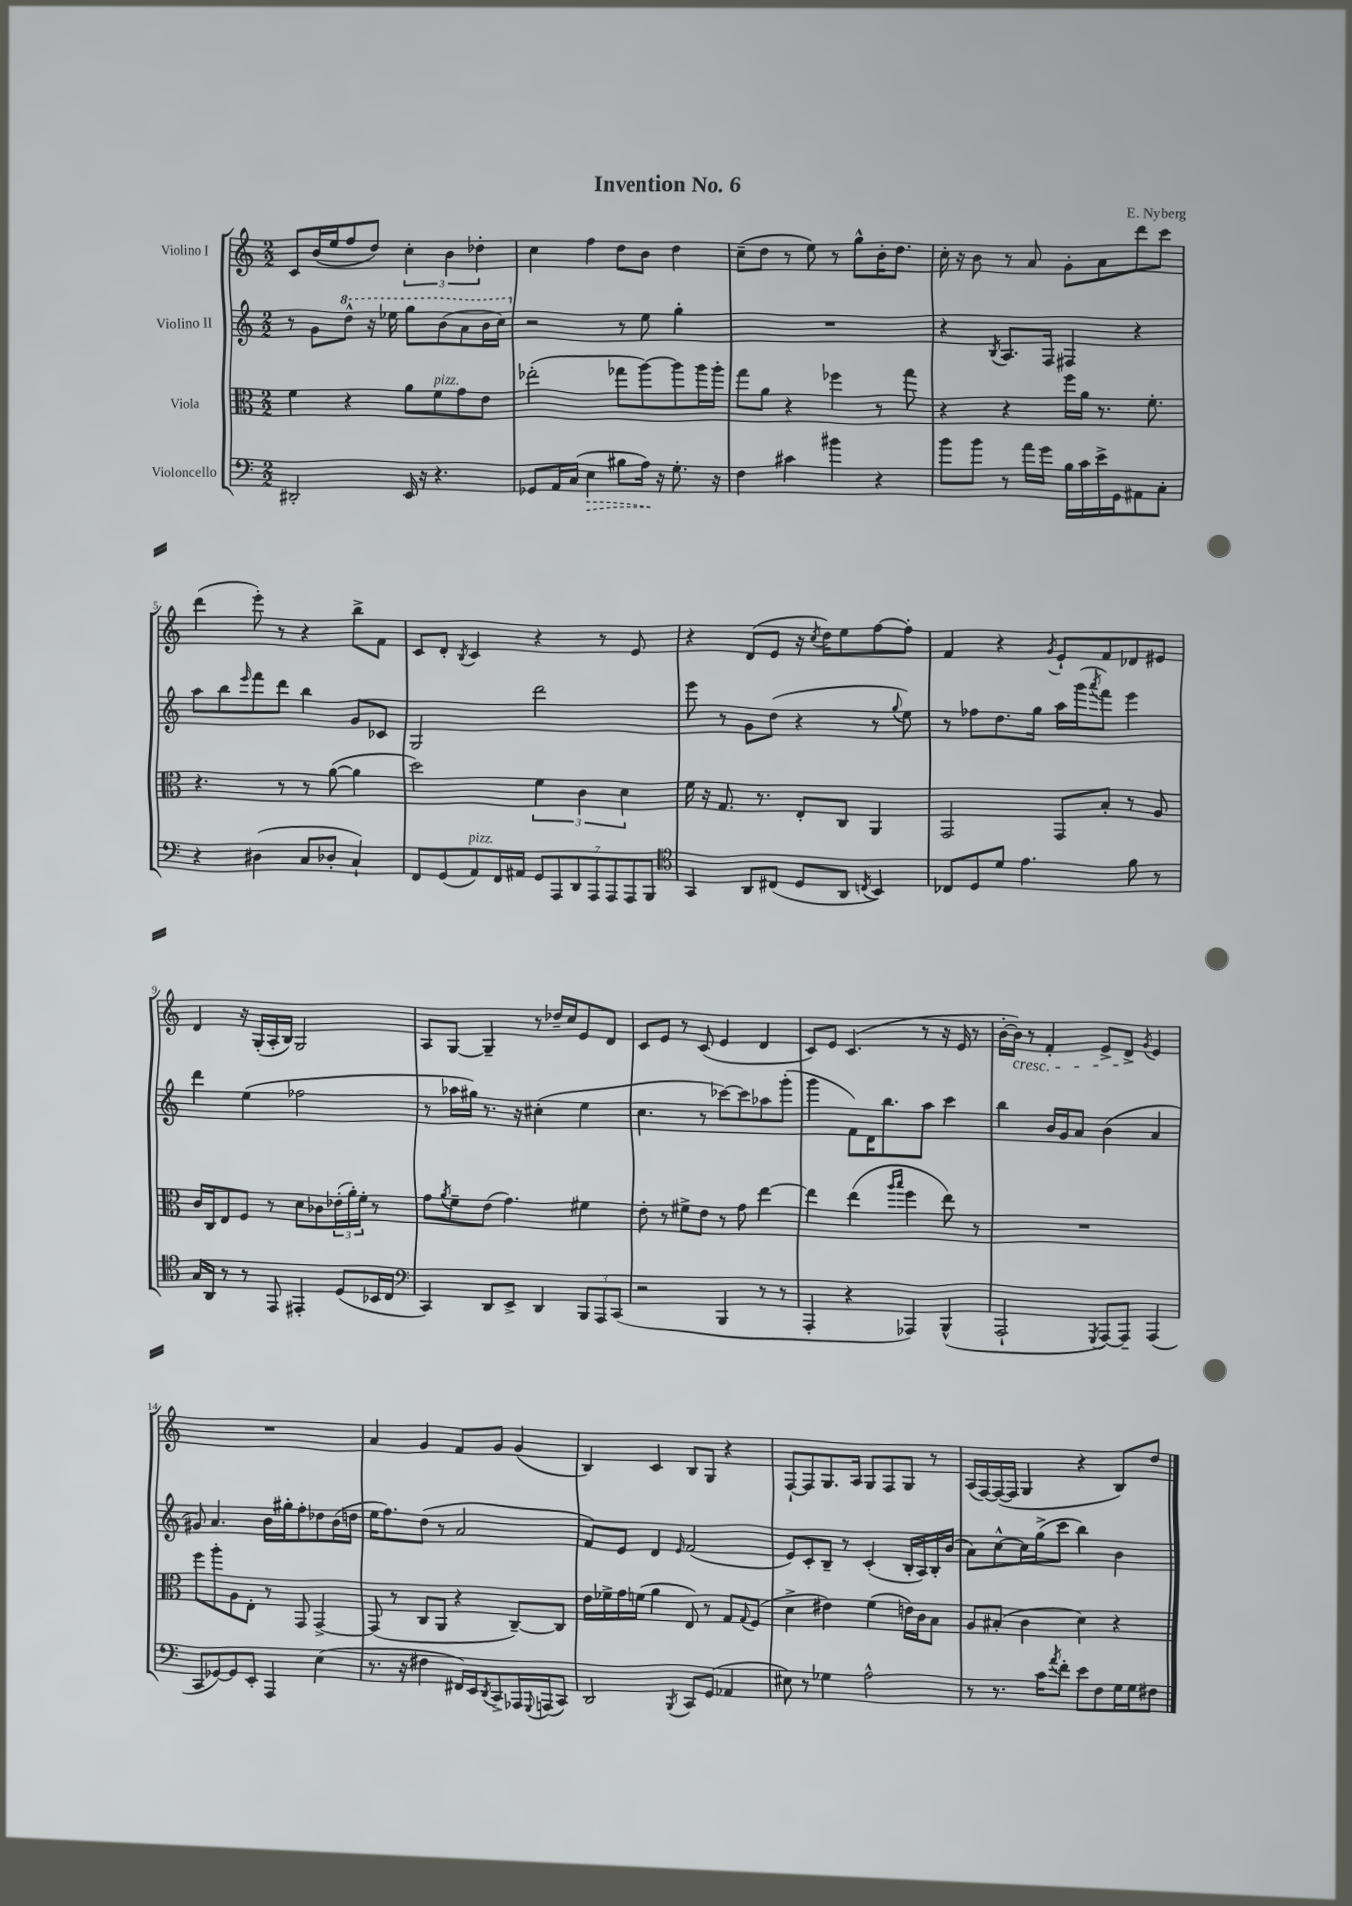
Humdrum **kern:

**kern	**dynam	**kern	**kern	**kern
*part4	*part4	*part3	*part2	*part1
*staff4	*staff4	*staff3	*staff2	*staff1
*I"Violoncello	*	*I"Viola	*I"Violino II	*I"Violino I
*clefF4	*	*clefC3	*clefG2	*clefG2
*k[]	*	*k[]	*k[]	*k[]
*M2/2	*	*M2/2	*M2/2	*M2/2
=1	=1	=1	=1	=1
2DD#X'/	.	4f\	8r	8c/L
.	.	.	8g\L	(16b/L
.	.	.	.	16ee/J
*	*	*	*8va	*
.	.	4r	8ddd^^\J	8ff/
.	.	.	16r	8dd/J)
.	.	.	16eee-X\	.
16EE/	.	8a\L	8ggg\L	6cc'\
16r	.	.	.	.
!	!	!LO:TX:a:i:t=pizz.	!	!
4.r	.	8f\	(8bb\	.
.	.	.	.	6b\
.	.	8g\	8aa\	.
.	.	.	.	6dd-X'\
.	.	8e\J	16bb\L	.
.	.	.	16ccc\JJ)	.
=2	=2	=2	=2	=2
*	*	*	*X8va	*
8GG-X/L	.	(2ee-X'\	2r	4cc\
16AA/L	.	.	.	.
(16C/JJ	.	.	.	.
!	!LO:HP:b	!	!	!
4E\	>	.	.	4ff\
8B#X\L	.	8gg-X\L	8r	8dd\L
16A\Jk)	.	[8aa\)	8ee\	8b\J
16r	]	.	.	.
8.G'\	.	8aa\]	4gg'\	4dd\
.	.	16aa\L	.	.
16r	.	16aa'\JJ	.	.
=3	=3	=3	=3	=3
4F\	.	8gg\L	1r	(8cc~\L
.	.	8a\J	.	8dd\J
4c#X\	.	4r	.	8r
.	.	.	.	8ee\)
4b#X\	.	4ff-X\	.	8r
.	.	.	.	8gg^^\L
4r	.	8r	.	16b'\K
.	.	.	.	8.dd\J
.	.	8gg\	.	.
=4	=4	=4	=4	=4
8b\L	.	4r	4r	16cc'\
.	.	.	.	16r
8b\J	.	.	.	8b\
.	.	.	8qB/	.
8r	.	4r	8.A/L	8r
16a\LL	.	.	.	8a/
16g\JJ	.	.	16F/Jk	.
16B\LL	.	16ff\LL	4F#X/	8g'\L
16c\	.	16a\JJ	.	.
16e^\	.	8.r	.	8a\
16GG\J	.	.	.	.
8AA#X\	.	.	4r	8ddd\
.	.	8.f'\	.	.
8C'\J	.	.	.	8ccc\J
!!LO:LB:g=z
=5	=5	=5	=5	=5
4r	.	4.r	8aa\L	(4ddd\
.	.	.	8bb\	.
.	.	.	16qqeee/	.
(4D#X\	.	.	8fff\	8eee'\)
.	.	8r	8ddd\J	8r
8C/L	.	8r	4bb\	4r
8D-X'/J	.	([8a\	.	.
4C`/)	.	4a\]	8g/L	8bb^\L
.	.	.	8c-X/J	8f\J
=6	=6	=6	=6	=6
8FF/L	.	2dd\)	2G/	8c/L
(8GG/	.	.	.	8d'/J
.	.	.	.	8qB/
!LO:TX:a:i:t=pizz.	!	!	!	!
8AA/)	.	.	.	4c/
16FF/L	.	.	.	.
16AA#X/JJ	.	.	.	.
14GG/L	.	6f\	2ddd\	4r
14AAA/	.	.	.	.
14DD/	.	.	.	.
.	.	6c\	.	.
14AAA/	.	.	.	.
.	.	.	.	8r
14AAA/	.	.	.	.
.	.	6d\	.	.
14AAA/	.	.	.	.
.	.	.	.	8e/
14BBB/J	.	.	.	.
=7	=7	=7	=7	=7
*clefC4	*	*	*	*
4GG/	.	16f\	8eee\	4r
.	.	16r	.	.
.	.	8.G/	8r	.
8AA/L	.	.	8g\L	(8d/L
.	.	8.r	.	.
(8C#X/J	.	.	(8dd\J	8e/J
8D/L	.	8E'/L	4r	16r
.	.	.	.	8qcc/
.	.	.	.	16dd\KL)
8AA/J	.	8C/J	.	8ee\
8qCn/	.	.	.	.
4BB/)	.	4AA/	8r	[8ff\
.	.	.	8qqgg/	.
.	.	.	8ee\)	8ff'\J]
=8	=8	=8	=8	=8
8C-X/L	.	2GG/	8r	4f/
8D/	.	.	8ff-X\L	.
8d/J	.	.	8.dd\	4r
4.e\	.	.	.	.
.	.	.	16gg\Jk	.
.	.	.	.	8qg/
.	.	8GG/L	16aa\LL	8e`/L
.	.	.	(16ggg\J	.
.	.	.	8qaaa/	.
.	.	8B'/J	8fff\J)	8f/
8f\	.	8r	4eee\	8d-X/
8r	.	8A/	.	8e#X/J
!!LO:LB:g=z
=9	=9	=9	=9	=9
16G/LL	.	16c/LL	4ddd\	4d/
16AA/JJ	.	16C/J	.	.
8r	.	8E/	.	.
8r	.	8F/J	(4ee\	16r
.	.	.	.	(16G'/LL
8EE/	.	8r	.	16A'/
.	.	.	.	16B/JJ)
4EE#X'/	.	8d\L	2ff-X\	2G/
.	.	8c-X\	.	.
(8D/L	.	(24e-X'\L	.	.
.	.	24a'\)	.	.
.	.	24f'\JJ	.	.
16BB-X/L	.	8r	.	.
16C/JJ	.	.	.	.
=10	=10	=10	=10	=10
*clefF4	*	*	*	*
4CC/)	.	8g\L	8r	8A/L
.	.	8qa/	.	.
.	.	8f~\	16aa-X\LL	[8G/J
.	.	.	16gg#X\JJ)	.
8DD/L	.	(8e\J	8.r	4G~/]
8EE^/J	.	4.g\)	.	.
.	.	.	16r	.
4DD/	.	.	(4cc#X'\	8r
.	.	.	.	16dd-X~/LL
.	.	.	.	16cc/J
12BBB/L	.	4f#X\	4ee\	8e/
12AAA/	.	.	.	.
.	.	.	.	8d/J
(12CC/J	.	.	.	.
=11	=11	=11	=11	=11
2r	.	8e'\	4.cc\	8c/L
.	.	8r	.	8e/J
.	.	8f#X^\L	.	8r
.	.	8e\J	8r	(8c/
4BBB/	.	8r	[8ccc-X\L)	4e/
.	.	8g\	8ccc-\]	.
8r	.	[4ee\	8aa-X\	4d/
8r	.	.	(8ggg'\J	.
=12	=12	=12	=12	=12
4AAA'/	.	4ee\]	4ggg\	8c/L)
.	.	.	.	8e/J
4r	.	(4ee\	8f\L)	(4.c/
.	.	.	16d\K	.
.	.	.	8.bb\	.
.	.	16qqaa/LL	.	.
.	.	16qqbb/JJ	.	.
4AAA-X/)	.	4ff\	.	.
.	.	.	8aa\J	8r
(4BBB^^/	.	8ee\)	4ccc\	16r
.	.	.	.	16e/
.	.	8r	.	8r
=13	=13	=13	=13	=13
2AAA`/	.	1r	4bb\	[16b'\LL
!	!	!	!	!LO:TX:b:i:t=cresc.
.	.	.	.	16b\JJ])
.	.	.	.	8r
.	.	.	16b/LL	4f'/
.	.	.	16g/J	.
.	.	.	8a/J	.
8qGGG/	.	.	.	.
[8AAA/L)	.	.	(4b\	8e^/L
8AAA~/J]	.	.	.	8d^/J
.	.	.	.	8qg/
(4AAA/	.	.	4a/	4e/
!!LO:LB:g=z
=14	=14	=14	=14	=14
8CC/L	.	8ff\L	8g#X/)	1r
[8GG-X/)	.	8aa'\	4.a/	.
8GG-/]	.	8A\	.	.
8EE'/J	.	8E'\J	.	.
4AAA/	.	8r	16b\LL	.
.	.	.	16gg#X'\J	.
.	.	8GG/	8ff'\	.
(4E\	.	[4GG^/	8dd-X\	.
.	.	.	(16b\L	.
.	.	.	16ddn\JJ	.
=15	=15	=15	=15	=15
8.r	.	(8GG/]	16ee\KL	4a/
.	.	.	8.ff\)	.
.	.	8r	.	.
16r	.	.	.	.
4F#X\	.	8C/L	(8dd\J	4g/
.	.	8AA/J	8r	.
16FF#X/LL)	.	4r	2a/	8f/L
16EE/J	.	.	.	.
8qDD/	.	.	.	.
8CC^/	.	.	.	8g/J
16AAA-X/L	.	[8C~/L)	.	(4g/
8qqGGG/	.	.	.	.
(16AAAn/J	.	.	.	.
8CC/J)	.	8C/J]	.	.
=16	=16	=16	=16	=16
2DD/	.	16e\LL	8f/L)	4B/)
.	.	16f-X^\	.	.
.	.	16g\	8e/J	.
.	.	(16fn\JJ	.	.
.	.	4a\	4d/	4c/
8qBBB/	.	.	16qqe/	.
8CC/L	.	8E/)	(2f/	8B/L
(8GG/J	.	8r	.	8G/J
4AA-X/	.	8G/L	.	4r
.	.	8qqG/	.	.
.	.	(8F/J	.	.
=17	=17	=17	=17	=17
8E#X\)	.	4d^\	8e/L)	[8F`/L
8r	.	.	8c'/	8F/]
4G-X\	.	4e#X\)	8B~/J	8.G/
.	.	.	8r	.
.	.	.	.	16A/Jk
2A^^\	.	(4f\	(4c'/	8G/L
.	.	.	.	8F/
.	.	16en\LL)	16B'/LL	8G/J
.	.	16c\J	16A/)	.
.	.	8B\J	16B'/	8r
.	.	.	(16b/JJ	.
=18	=18	=18	=18	=18
8r	.	8A/L	8a\L)	(16A/LL
.	.	.	.	[16F/)
8.r	.	(8B#X'/J	[8cc^^\	(16F/_
.	.	.	.	16F/JJ]
.	.	4c\	16cc\L]	4G/
16c\KL	.	.	(16gg^\J	.
8qa/	.	.	.	.
8f'\J	.	.	8ccc\J	.
8e\L	.	4d\)	4bb\)	4r
8F\	.	.	.	.
16G\L	.	4r	4b\	8B/L)
16G\J	.	.	.	.
8F#X\J	.	.	.	8dd/J
==	==	==	==	==
*-	*-	*-	*-	*-
